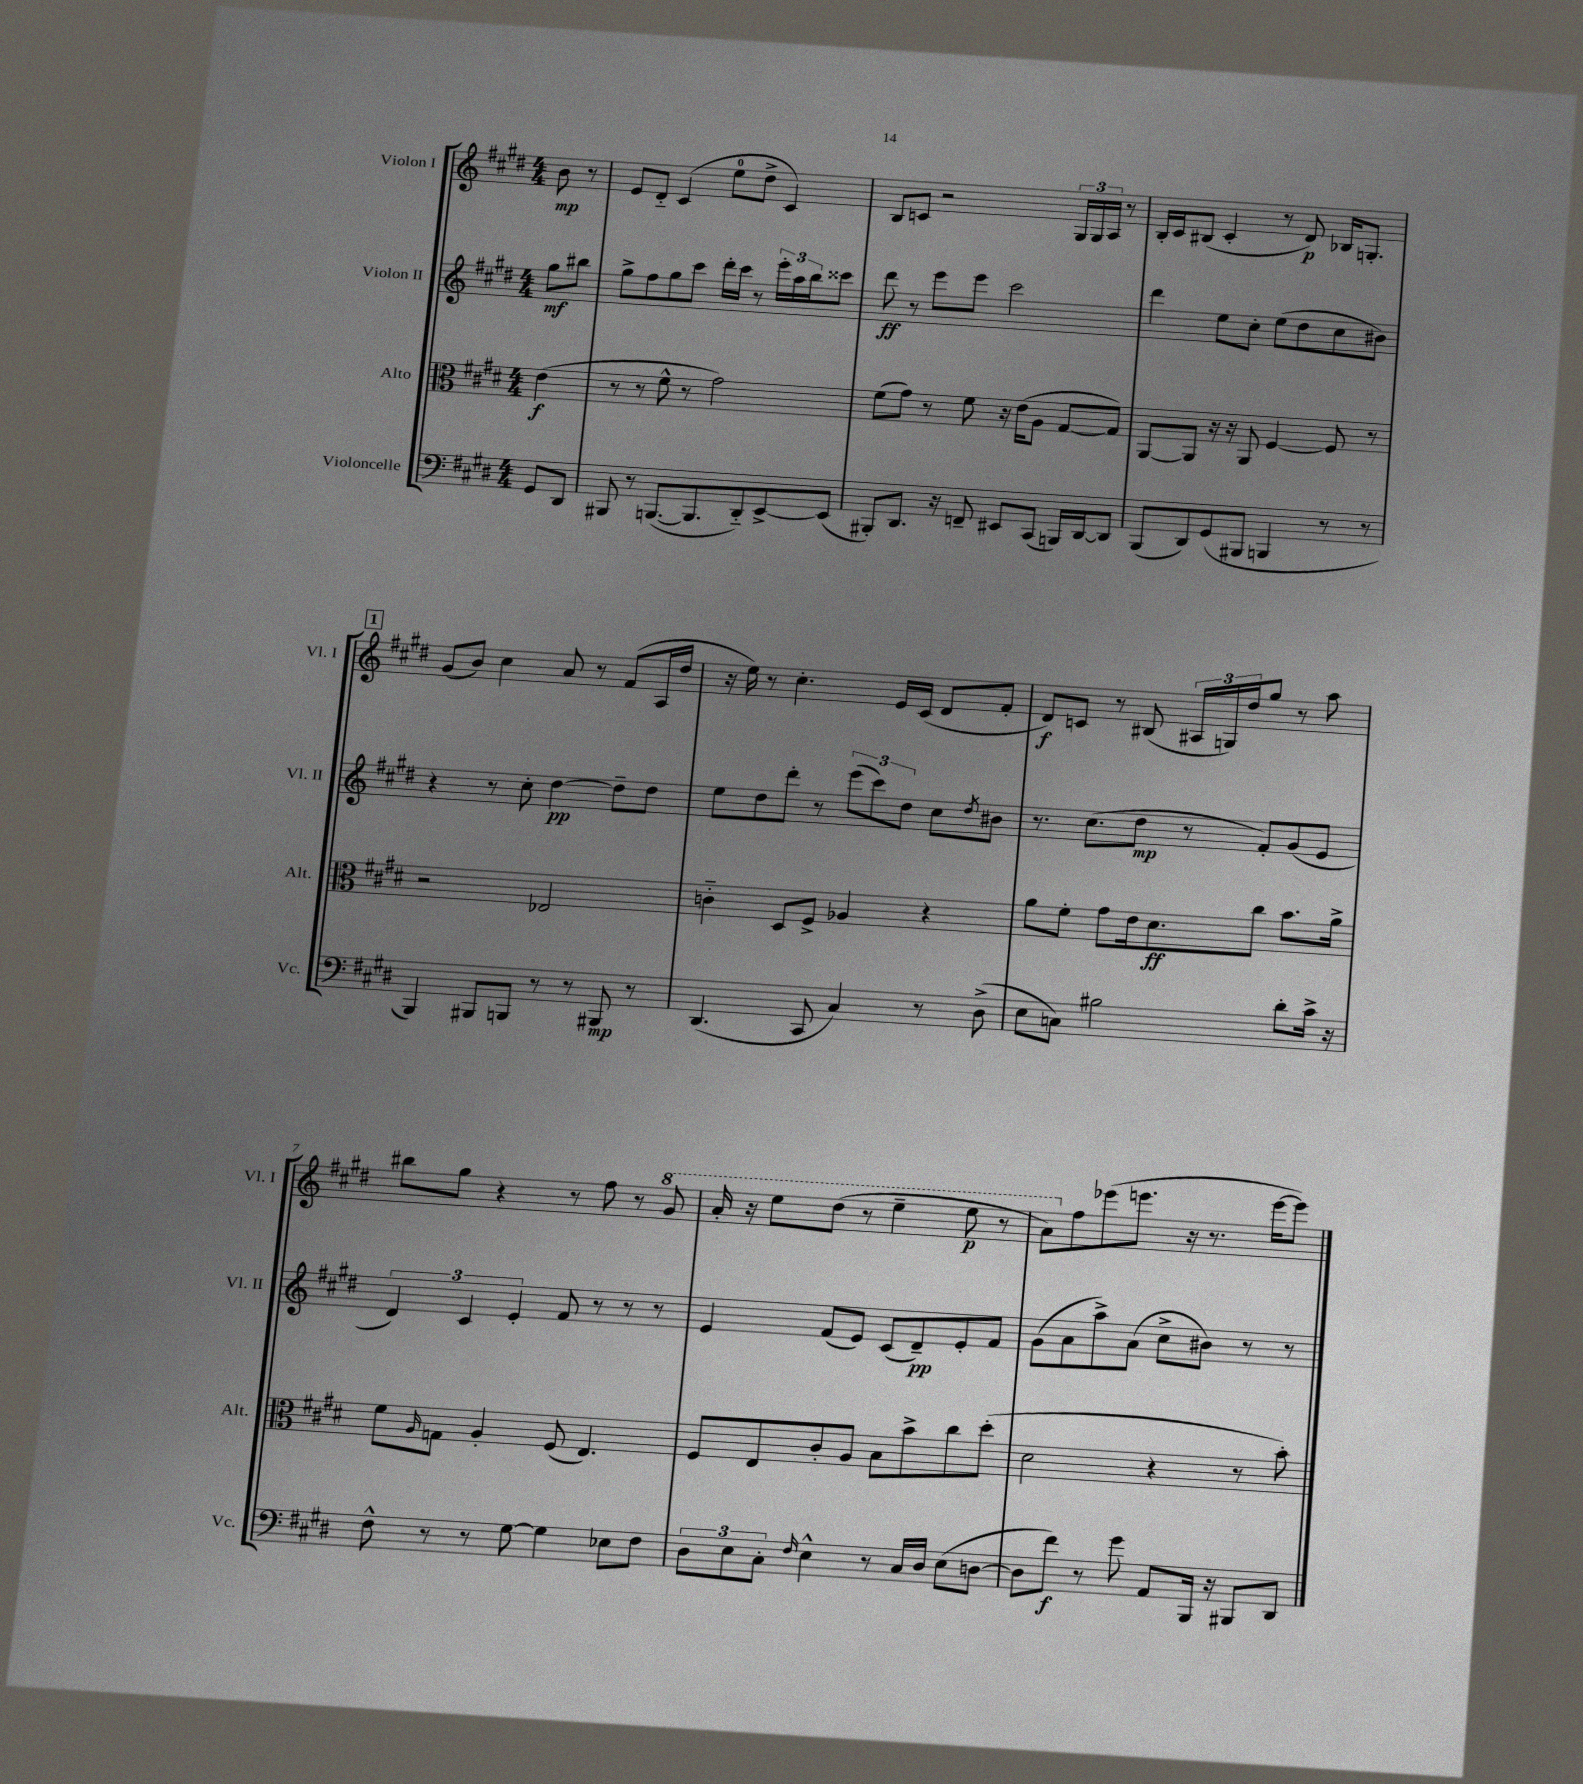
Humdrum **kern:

**kern	**kern	**kern	**kern
*staff4	*staff3	*staff2	*staff1
*clefF4	*clefC3	*clefG2	*clefG2
*k[f#c#g#d#]	*k[f#c#g#d#]	*k[f#c#g#d#]	*k[f#c#g#d#]
*M4/4	*M4/4	*M4/4	*M4/4
8GG#	(4e	8gg#	8b
8DD#	.	8bb#	8r
=	=	=	=
8BBB#	8r	8gg#^	8e
8r	8r	8ff#	8d#'~
([8.BBB	8f#^^	8gg#	(4c#
.	8r	8ccc#	.
8.BBB]	.	.	.
.	2g#)	16ddd#'	8ee
.	.	16ccc#	.
8DD#'~)	.	8r	8dd#^
[8EE^	.	24eee'	4c#)
.	.	24aa	.
.	.	24bb	.
(8EE]	.	8ccc##	.
=	=	=	=
8BBB#')	(8f#	8ddd#	8B
8.DD#	8g#)	8r	8c
.	8r	8eee	2r
16r	.	.	.
8FF~	8f#	8eee	.
8EE#	16r	2ccc#	.
.	(16e	.	.
(8CC#	8A	.	.
16BBB)	[8G#	.	24G#
.	.	.	24G#
[16DD#	.	.	.
.	.	.	24A
8DD#]	8G#])	.	8r
=	=	=	=
(8BBB	[8AA	4ddd#	16B'
.	.	.	16c#
8DD#)	8AA]	.	(8B#
(8GG#	16r	8ee	4c#'
.	16r	.	.
8BBB#	8AA	8cc#'	.
4BBB	[4F#	(8ee	8r
.	.	8dd#	8d#)
8r	8F#]	8cc#	16B-
.	.	.	8.G'
8r	8r	8b#)	.
=	=	=	=
4BBB)	2r	4r	(8g#
.	.	.	8b)
8BBB#	.	8r	4cc#
8BBB	.	8cc#'	.
8r	2E-	[4dd#	8a
8r	.	.	8r
8BBB#	.	8dd#~]	(8f#
8r	.	8dd#	16A
.	.	.	16dd#
=	=	=	=
(4.DD#	4c'~	8ee	16r
.	.	.	16ee)
.	.	8dd#	8r
.	8D#	8ddd#'	4.cc#'
8CC#	8F#^	8r	.
4C#)	4A-	(12eee	.
.	.	12ccc#)	.
.	.	.	16e
.	.	12dd#	.
.	.	.	(16c#
8r	4r	8cc#	8d#
.	.	8qdd#	.
(8D#^	.	8b#	8f#'
=	=	=	=
8E	8a	8.r	8d#)
8C)	8f#'	.	8c
.	.	(8.cc#	.
2B#	8g#	.	8r
.	16e	8dd#	(8B#
.	8.d#	.	.
.	.	8r	24A#
.	.	.	24G)
.	.	.	24dd#
.	8cc#	8f#')	8gg#
8d#'	8.b	(8g#	8r
16c#^	.	8e	8aa
16r	16a^	.	.
=	=	=	=
8F#^^	8f#	6d#)	8bb#
.	16qqA	.	.
8r	8G	.	8gg#
.	.	6c#	.
8r	4A'	.	4r
.	.	6e'	.
[8G#	.	.	.
4G#]	(8F#	8f#	8r
.	4.E)	8r	8ff#
8E-	.	8r	8r
8F#	.	8r	8gg#
=	=	=	=
12D#	8F#	4e	16aa'
.	.	.	16r
12E	.	.	.
.	8E	.	8eee
12C#'	.	.	.
16qqF#	.	.	.
4E^^	8c#'	(8f#	(8ddd#
.	8A	8e)	8r
8r	8B	(8c#	4eee~
16C#	8b^	8d#~)	.
16D#	.	.	.
(8E	8cc#	8e'	8eee
[8D	(8dd#'	8f#	8r
=	=	=	=
8D]	2d#	(8g#	8aa)
8f#)	.	8a	8ff#
8r	.	8aa^)	(8eee-
8g#	.	(8a	8.eee
8AA	4r	8cc#^	.
.	.	.	16r
16BBB	.	8b#)	8.r
16r	.	.	.
8BBB#	8r	8r	.
.	.	.	[16eee
8DD#	8b')	8r	8eee])
==	==	==	==
*-	*-	*-	*-
